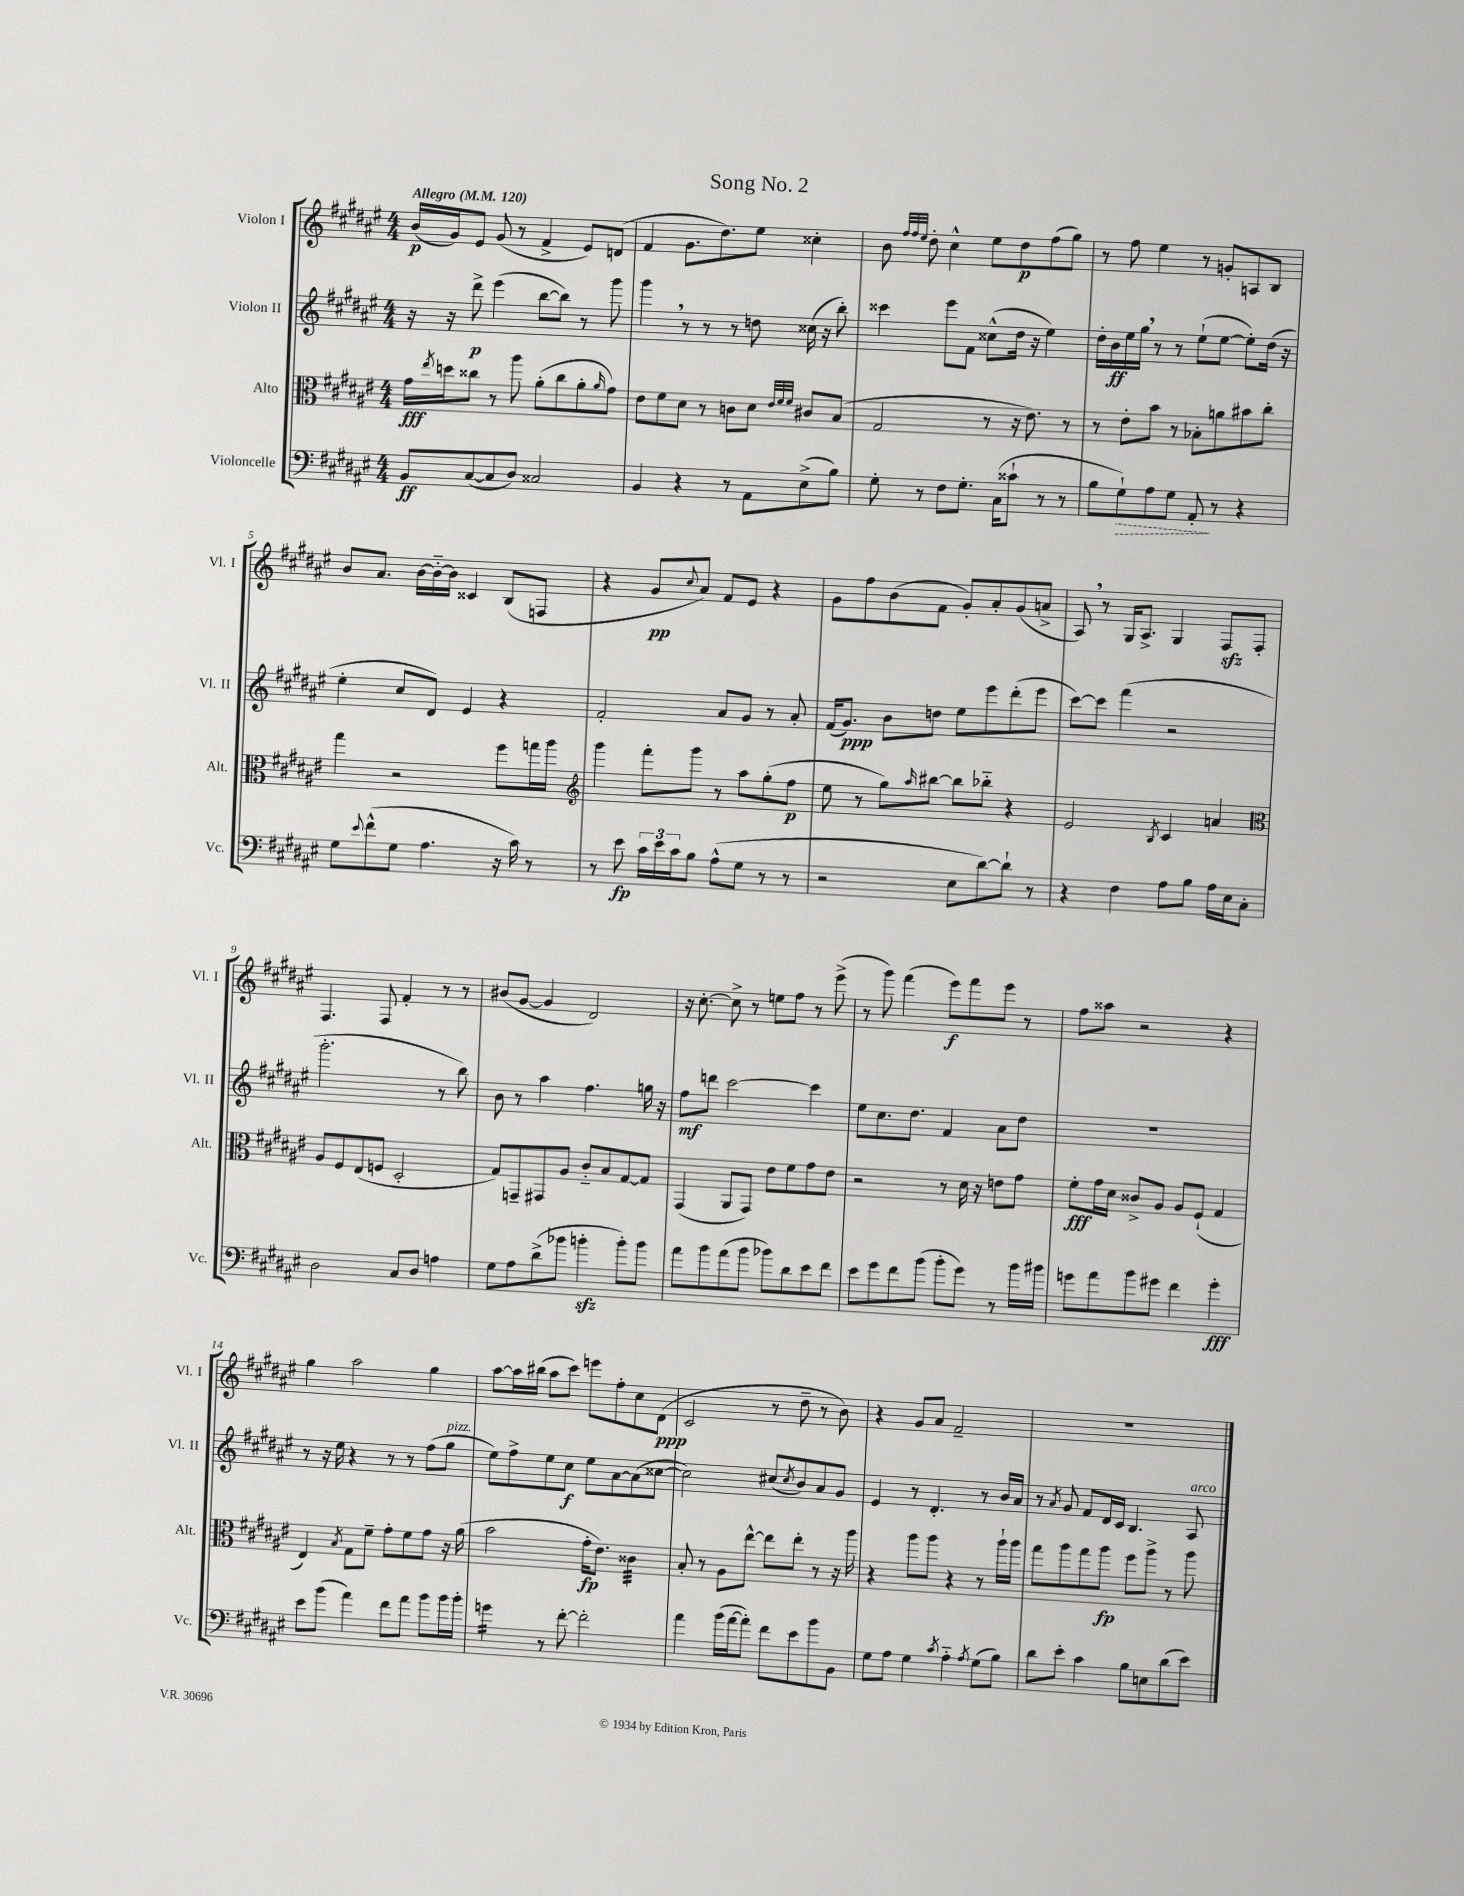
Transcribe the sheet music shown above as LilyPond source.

\header { title = "Song No. 2" }
<<
\new StaffGroup <<
\new Staff = "s0" \with { instrumentName = "Violon I" shortInstrumentName = "Vl. I" } {
    \clef treble \key fis \major \numericTimeSignature \time 4/4 \tempo "Allegro" 4 = 120
    b'16\p( gis'16) eis'8 gis'8( r8 fis'4-> eis'8) d'8( |
    fis'4 gis'8. dis''8.) eis''8 cisis''4-. |
    b'8 \grace { fis''32 fis''32 eis''32 } dis''8-. cis''4-^ eis''8 dis''8\p fis''8( gis''8) |
    r8 fis''8 eis''4 r8 g'8-. a8 b8 |
    b'8 ais'8. b'16~ b'16~-_ b'16 cisis'4 b8( f8 |
    r4 gis'8\pp \appoggiatura { cis''8 } ais'8) fis'8 eis'8 r4 |
    gis'8 fis''8 b'8( fis'8 gis'8-.) ais'8-. gis'8( a'8-> |
    ais8) \breathe r8 gis16 ais8.-> gis4 fis8\sfz fis8-. |
    fis4. fis8 fis'4-. r8 r8 |
    bis'8( gis'8~ gis'4 dis'2) |
    r16 cis''8.~-. cis''8-> r8 e''8 fis''8 r8 eis'''8->( |
    r8 gis'''8) fis'''4( eis'''8\f) fis'''8 eis'''8 r8 |
    fis''8 aisis''8 r2 r4 |
    gis''4 ais''2 gis''4 |
    ais''8~ ais''16 bis''16( ais''8 cis'''8) e'''8 fis''8-. cis''8 dis'8\ppp( |
    cis'2 r8 dis''8-- r8 b'8) |
    r4 gis'8 ais'8 fis'2-- |
    R1 \bar "|." |
}
\new Staff = "s1" \with { instrumentName = "Violon II" shortInstrumentName = "Vl. II" } {
    \clef treble \key fis \major \numericTimeSignature \time 4/4
    r16 r16 dis'''8->\p eis'''4( b''8~ b''8) r8 gis'''8 |
    gis'''4 \breathe r8 r8 r8 d''8 cisis''16( r16 b''8-.) |
    cisis'''4 eis'''8 fis'8 cisis''8-^( dis''16 r16 eis''4) |
    dis''16-. b'16\ff eis''16 gis''16 \breathe r8 r8 eis''8-!( eis''8~ eis''8-.) dis''16( r16 |
    eis''4-. cis''8 dis'8) eis'4 r4 |
    fis'2-. ais'8 gis'8 r8 ais'8-. |
    fis'16( gis'8.\ppp) b'8 d''8 eis''8 eis'''8 dis'''8-.( eis'''8 |
    cis'''8~) cis'''8 fis'''4( r2 |
    gis'''2.-. r8 b''8) |
    b'8 r8 ais''4 fis''4. g''16 r16 |
    fis''8\mf d'''8 cis'''2~ cis'''4 |
    eis''8 cis''8. dis''8. fis'4 ais'8 dis''8 |
    R1 |
    r8 r16 eis''16 r4 r8 r8 fis''8( gis''8^\markup { \italic "pizz." } |
    eis''8) fis''8-> eis''8 cis''8\f eis''8 ais'8~ ais'8( cisis''8~ |
    cisis''2) cis''8( \acciaccatura { cis''8 } b'8) ais'8 gis'8 |
    eis'4 r8 dis'4.-. r8 b'16 ais'16 |
    r8 \acciaccatura { ais'8 } gis'8 fis'8 dis'16 cis'16 b4. ais8^\markup { \italic "arco" } \bar "|." |
}
\new Staff = "s2" \with { instrumentName = "Alto" shortInstrumentName = "Alt." } {
    \clef alto \key fis \major \numericTimeSignature \time 4/4
    gis'16\fff \acciaccatura { eis''8 } d''16 cisis''8 r8 ais''8 ais'8-.( cisis''8 ais'8-. \grace { ais'16 } gis'8) |
    eis'8 fis'8 dis'8 r8 c'8 dis'8 \grace { eis'32 fis'32 fis'32 } cis'8 b8( |
    gis2 r8 r16 eis'8.) r8 |
    r8 eis'8-. b'8 r8 bes8-. a'8 bis'8 cis''8-. |
    gis''4 r2 fis''8 g''16 ais''16 |
    \clef treble gis'''4 fis'''8-. gis'''8 r8 ais''8 gis''8-.( fis''8\p |
    eis''8 r8 gis''8) \grace { ais''16 } bis''8~ bis''8 bes''8-_ r4 |
    eis'2 \acciaccatura { b8 } cis'4 a'4 |
    \clef alto ais8 fis8 eis8( f8 dis2-. |
    gis8) g,8-- gis,8 ais8 cis'8-_ b8 gis8~ gis8 |
    gis,4( ais,8 gis,8) eis'8 fis'8 gis'8 eis'8 |
    r2 r8 dis'16 r16 e'8 gis'8 |
    fis'8-.\fff gis'16 dis'16 cisis'8-> ais8 ais8 fis8-!( gis4 |
    eis4) \acciaccatura { b8 } gis8 fis'8-- gis'8-. fis'8 gis'8 r16 ais'16( |
    b'2 gis'16-.\fp eis'8.) cisis'4:32 |
    b8-. r8 ais8 eis''8~-^ eis''8 eis''8-. r8 r16 ais''16 |
    r4 ais''8 ais''8 r4 r8 ais''16-! ais''16 |
    gis''8 ais''8 gis''8 ais''8\fp fis''8 ais''8-> r8 ais''8 \bar "|." |
}
\new Staff = "s3" \with { instrumentName = "Violoncelle" shortInstrumentName = "Vc." } {
    \clef bass \key fis \major \numericTimeSignature \time 4/4
    b,8\ff cis8~( cis8 dis8) cisis2 |
    b,4 r4 r8 ais,8 eis8->( b8) |
    gis8-. r8 fis8 gis8.-. cis16( cisis'8-! r8 r8 |
    b8 \once \override Hairpin.style = #'dashed-line gis8-!\>) ais8 gis8 ais,8-.\! r8 r4 |
    gis8 \appoggiatura { eis'8 } fis'8-^( gis8 ais4. r16 cis'16) r8 |
    r8 eis'8\fp \tuplet 3/2 { cis'16 eis'16 cis'16 } b8 ais8-^( gis8 r8 r8 |
    r2 eis8 dis'8~) dis'8-! r8 |
    r4 fis4 ais8 b8 ais16 eis16 cis8-. |
    dis2 cis8 dis8 a4 |
    gis8 ais8 dis'8->( bes'8 b'4-.\sfz b'8-.) b'8 |
    ais'8 b'8 ais'8( b'8 bes'8) dis'8 eis'8 fis'8 |
    eis'8 gis'8 fis'8 b'8( b'8-. gis'8) r8 b'16 bis'16 |
    g'8 ais'8 b'8 gis'8 fis'4 gis'4-.\fff |
    eis'8 b'8( ais'4) fis'8 ais'8 b'8 b'16 b'16-. |
    g'4:16 r8 fis'8~-. fis'2-. |
    ais'4 b'16( ais'16~ ais'8-.) fis'8 eis'8 b'8 b,8 |
    gis8 ais8 gis4 \acciaccatura { cis'8 } ais4-_ \acciaccatura { ais8 } gis8( b8) |
    dis'8 eis'8-. cis'4 b8 e8 dis'8( eis'8) \bar "|." |
}
>>
>>
